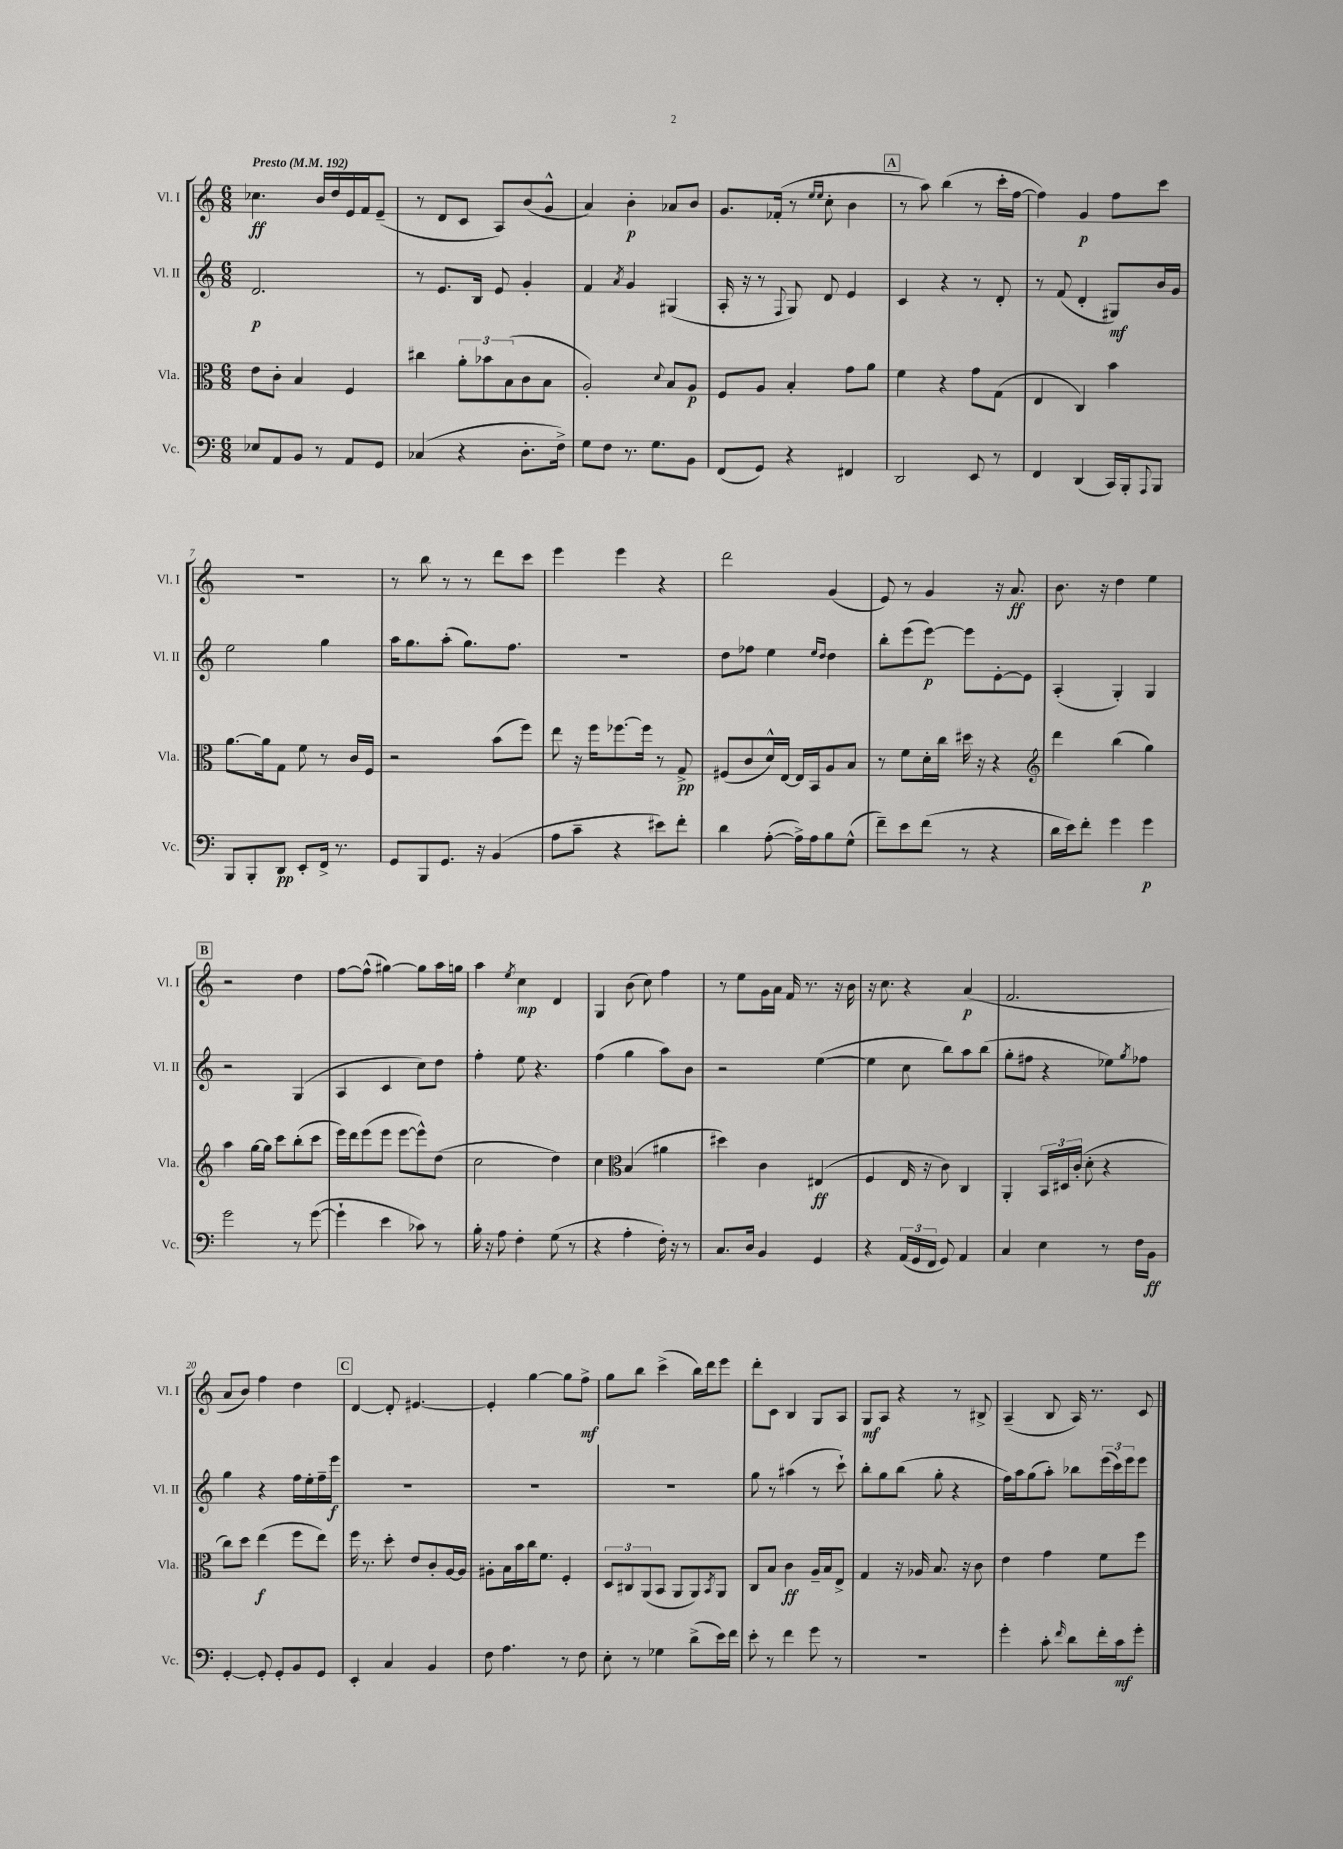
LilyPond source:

<<
\new StaffGroup <<
\new Staff = "s0" \with { instrumentName = "Vl. I" shortInstrumentName = "Vl. I" } {
    \clef treble \key c \major \numericTimeSignature \time 6/8 \tempo "Presto" 4 = 192
    ces''4.\ff b'16 d''16 e'16 f'16 e'8--( |
    r8 d'8 c'8 a8) b'8( g'8-^ |
    a'4) b'4-.\p aes'8 b'8 |
    g'8. fes'16-.( r8 \grace { e''16 e''16 } c''8-. b'4 |
    \mark \markup { \box "A" } r8 a''8) b''4( r8 c'''16-. f''16~ |
    f''4) g'4\p f''8 c'''8 |
    R2. |
    r8 b''8 r8 r8 d'''8 c'''8 |
    e'''4 e'''4 r4 |
    d'''2 g'4( |
    e'8) r8 g'4 r16 a'8.\ff |
    b'8. r16 d''4 e''4 |
    \mark \markup { \box "B" } r2 d''4 |
    f''8~ f''8-^( gis''4~) gis''8 a''16 g''16 |
    a''4 \acciaccatura { e''8 } c''4\mp d'4 |
    g4 b'8( c''8) f''4 |
    r8 e''8 g'16 a'16 f'16 r8. r16 b'16 |
    r16 c''8. r4 a'4\p( |
    f'2. |
    a'8 b'8) f''4 d''4 |
    \mark \markup { \box "C" } d'4~ d'8-. eis'4.~ |
    eis'4-. g''4~ g''8 f''8->\mf |
    g''8 b''8 c'''4->( b''16) d'''16 e'''8 |
    d'''8-. c'8 b4 g8 a8 |
    g8\mf a8 r4 r8 bis8-> |
    a4--( b8 a16) r8. c'8 \bar "|." |
}
\new Staff = "s1" \with { instrumentName = "Vl. II" shortInstrumentName = "Vl. II" } {
    \clef treble \key c \major \numericTimeSignature \time 6/8
    d'2.\p |
    r8 e'8. b16 e'8 g'4-. |
    f'4 \acciaccatura { a'8 } g'4 gis4( |
    a16-. r16 r8 \appoggiatura { f8 } g8) d'8 e'4 |
    \mark \markup { \box "A" } c'4 r4 r8 d'8-. |
    r8 f'8( d'4-. gis8\mf) b'16 g'16 |
    e''2 g''4 |
    a''16 g''8. a''8-.( g''8.) f''8. |
    R2. |
    d''8 fes''8 e''4 \grace { e''16 d''16 } d''4 |
    b''8-. e'''8( e'''8~\p) e'''8 e'8~-. e'8 |
    a4-.( g4-.) g4 |
    \mark \markup { \box "B" } r2 g4( |
    a4 c'4 c''8) d''8 |
    f''4-. e''8 r4. |
    f''4( g''4 a''8) b'8 |
    r2 e''4~( |
    e''4 c''8 b''8) a''8 b''8( |
    g''8-. fis''8 r4 ees''8) \acciaccatura { g''8 } fes''8 |
    g''4 r4 f''16 e''16-. f''16-- e'''16\f |
    \mark \markup { \box "C" } R2. |
    R2. |
    R2. |
    g''8 r8 ais''4( r8 c'''8-!) |
    b''8-. g''8 b''8( g''8-. r4 |
    f''16) a''16 g''8( a''8-.) bes''8 \tuplet 3/2 { e'''16( c'''16) e'''16 } e'''8 \bar "|." |
}
\new Staff = "s2" \with { instrumentName = "Vla." shortInstrumentName = "Vla." } {
    \clef alto \key c \major \numericTimeSignature \time 6/8
    e'8 c'8-. b4 f4 |
    cis''4 \tuplet 3/2 { a'8-. bes'8 b8( } c'8 b8 |
    a2-.) \appoggiatura { d'8 } b8 a8\p |
    f8 a8 b4-. g'8 a'8 |
    \mark \markup { \box "A" } f'4 r4 g'8 g8( |
    e4 c4) b'4 |
    a'8.~ a'16 g8 f'8 r8 c'16 f16 |
    r2 b'8( f''8) |
    e''8 r16 f''16 fes''8.~ fes''16 r8 g8->\pp |
    fis8( c'8 d'16-^) e16~ e16 b,16 a8 b8 |
    r8 f'8 d'16-. c''16 dis''16 r16 r4 |
    \clef treble d'''4 b''4( g''4) |
    \mark \markup { \box "B" } a''4 g''16~ g''16 c'''8 b''8-.( c'''8 |
    e'''16) d'''16 e'''8( e'''8 e'''8~ e'''8-^) d''8( |
    c''2 d''4) |
    c''4 \clef alto b4( ais'4 |
    dis''4) c'4 eis4\ff( |
    f4 e16 r16 c'8) c4 |
    a,4-. \tuplet 3/2 { b,16 dis16 c'16-.( } d'8-. r4 |
    c''8) d''8 e''4\f( f''8 e''8) |
    \mark \markup { \box "C" } f''16 r8. d''8-. e'8 c'8-. a16~ a16 |
    ais8-. b16 b'16 c''16 f'8. f4-. |
    \tuplet 3/2 { d8 cis8 a,8( } b,8 a,8 a,8) \acciaccatura { b,8 } a,8 |
    c8 b8 c'4\ff a16-- b16 e8-> |
    g4 r16 aes16 b8. r16 c'8 |
    e'4 g'4 f'8 f''8 \bar "|." |
}
\new Staff = "s3" \with { instrumentName = "Vc." shortInstrumentName = "Vc." } {
    \clef bass \key c \major \numericTimeSignature \time 6/8
    ees8 a,8 b,8 r8 a,8 g,8 |
    ces4( r4 d8.-. f16->) |
    g8 f8 r8. g8. b,8 |
    f,8( g,8) r4 fis,4 |
    \mark \markup { \box "A" } d,2 e,8 r8 |
    f,4 d,4( c,16) b,,16-. \appoggiatura { a,,8 } b,,8 |
    b,,8 b,,8-. d,8\pp e,8-. f,16-> r8. |
    g,8 b,,8 g,8. r16 b,4( |
    a8 c'8-- r4 eis'8) f'8-. |
    d'4 a8~-.( a16->) a16 b8 g8-^( |
    f'8--) e'8 f'8( r8 r4 |
    d'16 e'16) f'8-. g'4 g'4\p |
    \mark \markup { \box "B" } g'2 r8 g'8~( |
    g'4-! e'4 ces'8) r8 |
    b16-. r16 a8 f4-. g8( r8 |
    r4 a4-. f16-.) r16 r8 |
    c8. d16 b,4 g,4 |
    r4 \tuplet 3/2 { a,16( g,16 f,16 } g,8) a,4 |
    c4 e4 r8 f16 b,16\ff |
    g,4~-. g,8-. g,8-. b,8 g,8 |
    \mark \markup { \box "C" } e,4-. c4 b,4 |
    f8 a4. r8 f8 |
    e8-. r8 ges4 d'8->( e'16) f'16 |
    e'8-. r8 f'4 g'8 r8 |
    R2. |
    g'4-. c'8-. \grace { f'16 } d'8 f'16-. c'16\mf g'8-. \bar "|." |
}
>>
>>
